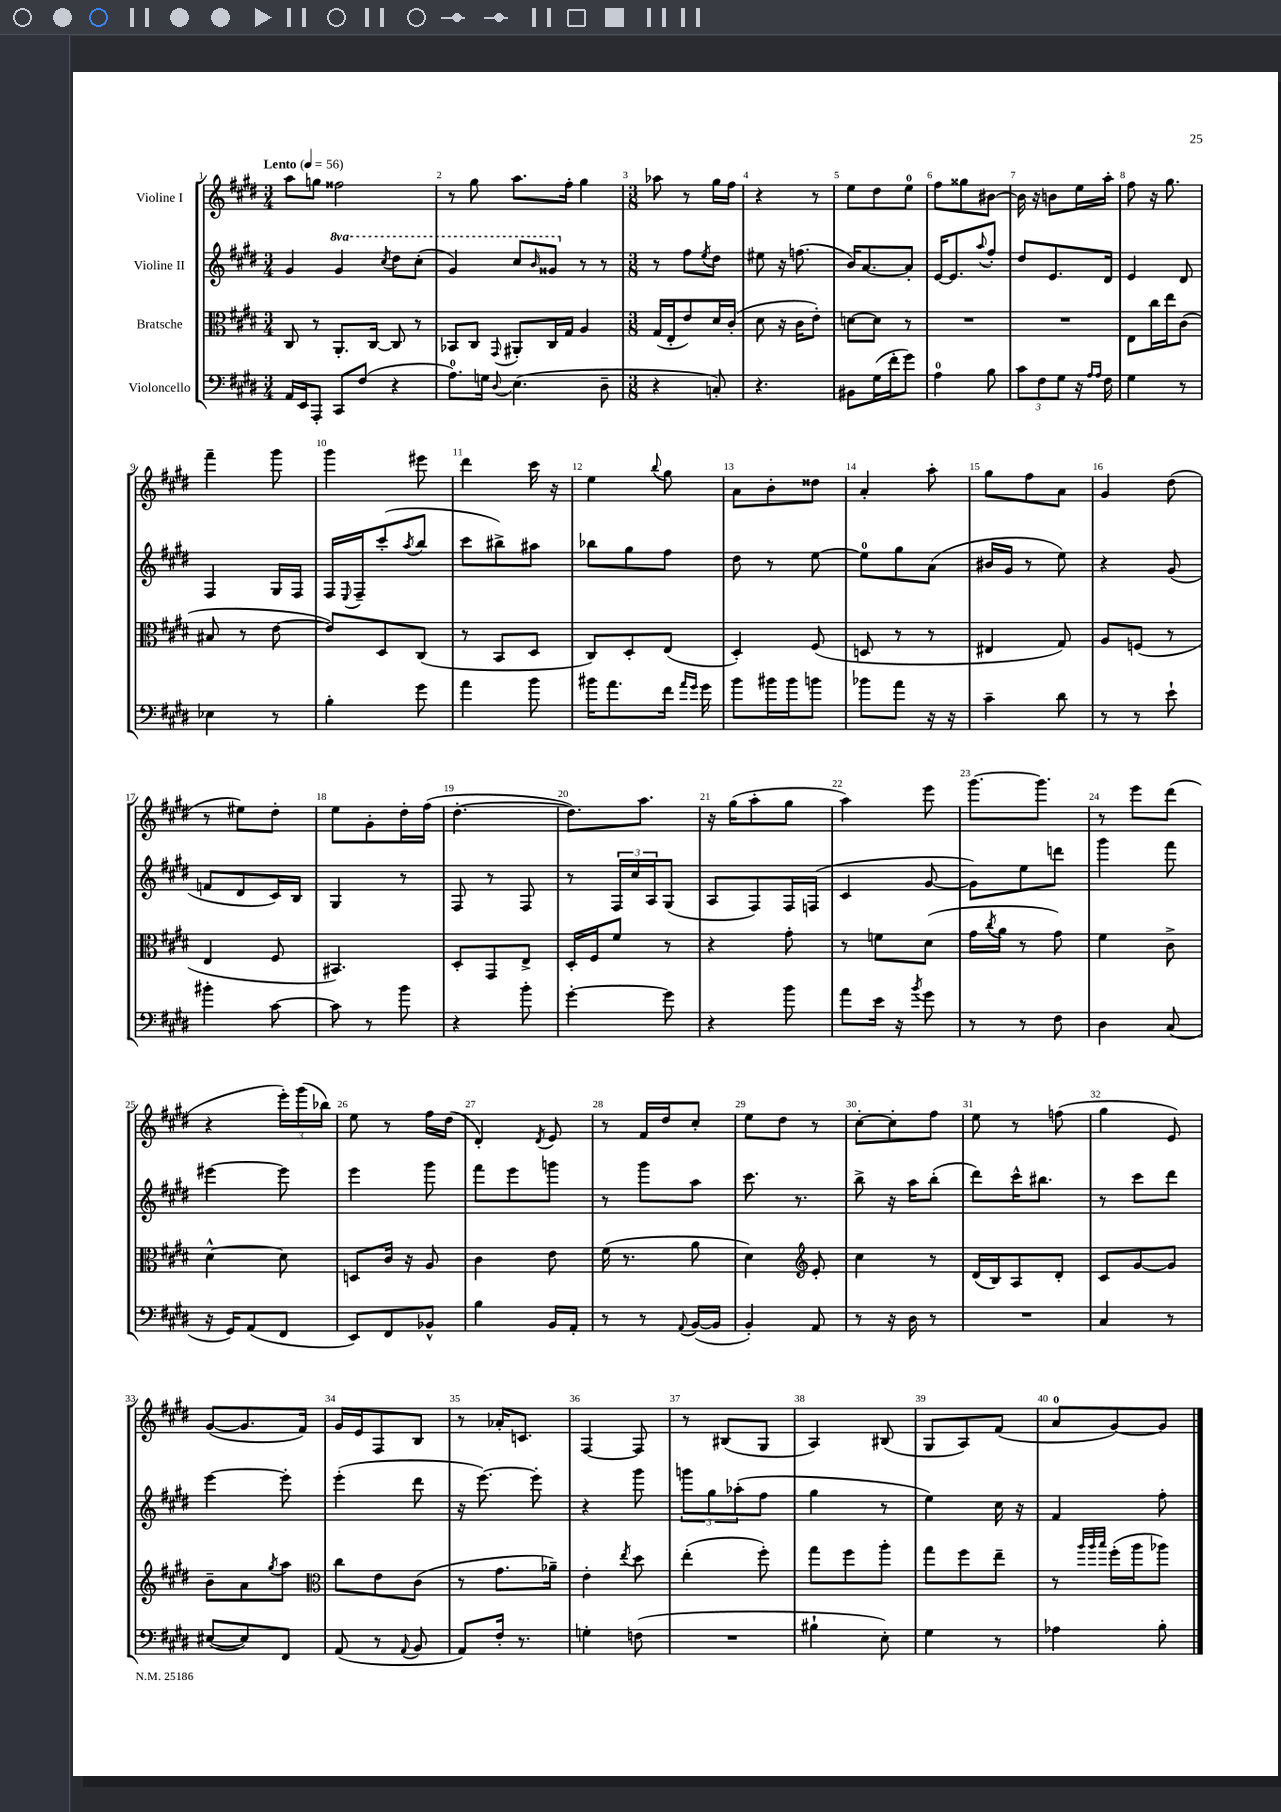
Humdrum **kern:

**kern	**kern	**kern	**kern
*staff4	*staff3	*staff2	*staff1
*clefF4	*clefC3	*clefG2	*clefG2
*k[f#c#g#d#]	*k[f#c#g#d#]	*k[f#c#g#d#]	*k[f#c#g#d#]
*M3/4	*M3/4	*M3/4	*M3/4
*MM56	*MM56	*MM56	*MM56
16AA/LL	8C#/	4g#/	8aa\L
16EE/J	.	.	.
8AAA'/J	8r	.	8gg\J
8CC#/L	8.AA'/L	4gg#/	2ff##\
(8F#/J	.	.	.
.	[16C#/Jk	.	.
.	.	8qccc#/	.
4r	8C#/]	8ddd#\L	.
.	8r	(8ccc#'\J	.
=	=	=	=
8.A\L)	8BB-/L	4gg#/)	8r
.	8C#/J	.	8gg#\
16G\Jk	.	.	.
8qqD#/	8qqGG#/	.	.
(4.E\	8AA#'/L	8ccc#/L	8.aa\L
.	.	16qqbb/	.
.	16C#/L	8gg##/J	.
.	16G#/JJ	.	16ff#'\Jk
.	4A/	8r	4gg#\
8D#~\	.	8r	.
=	=	=	=
*M3/8	*M3/8	*M3/8	*M3/8
4r	(16G#/LL	8r	8aa-\
.	16E'/J	.	.
.	8e/)	8ff#\L	8r
.	.	8qee/	.
8C'/)	16d#/L	8dd#\J	16gg#\LL
.	(16c#'/JJ	.	16ff#\JJ
=	=	=	=
4.r	8d#\	8ee#\	4r
.	16r	16r	.
.	16c#\LK	(8.ff\	.
.	8e'\J)	.	8r
=	=	=	=
8BB#\L	[8d\L	16b/LK)	8ee\L
.	.	[8.a/	.
(16G#\L	8d\]J	.	8dd#\
16f#'\J	.	.	.
8g#\J)	8r	8a'/]J	8ee\J
=	=	=	=
4A\	4.r	[16e/LK	8ff#\L
.	.	8.e/]	.
.	.	.	8gg##\
.	.	8qqaa/	.
8B\	.	8ff#'/J	[8b#\J
=	=	=	=
12c#\L	4.r	8dd#/L	16b#\]
.	.	.	16r
12F#\	.	.	.
.	.	8.e/	8b\L
12G#\J	.	.	.
16r	.	.	16ee\L
16qqA/LL	.	.	.
16qqA/JJ	.	.	.
16F#\	.	16d#/Jk	16aa'\JJ
=	=	=	=
4G#\	8E\L	4e/	8ff#\
.	16cc#\L	.	16r
.	16ee\J	.	8.gg#\
8r	(8c#\J	8d#/	.
=	=	=	=
4E-\	8B#/	4F#/	4fff#~\
.	8r	.	.
8r	[8e\	16G#/LL	8ggg#\
.	.	16F#/JJ	.
=	=	=	=
4B'\	8e/]L)	16F#/LL	4ggg#\
.	.	8qqE/	.
.	.	16F#~/J	.
.	8D#/	(8ccc#'/	.
.	.	8qaa/	.
8g#\	(8C#/J	8bb/J	8eee#\
=	=	=	=
4a\	8r	8ccc#\L	4ddd#\
.	8BB/L	8bb#^\)	.
8b\	8D#/J	8aa#\J	16ccc#\
.	.	.	16r
=	=	=	=
16b#\LK	8C#/L)	8bb-\L	4ee\
8.a\	.	.	.
.	8D#'/	8gg#\	.
.	.	.	8qqbb/
16f#\Jk	(8E/J	8ff#\J	8gg#\
16qqa/LL	.	.	.
16qqg#/JJ	.	.	.
16g#\	.	.	.
=	=	=	=
8b\L	4D#'/)	8dd#\	8a\L
16b#\L	.	8r	8b'\
16b#\J	.	.	.
8b\J	(8F#/	[8ee\	8dd##\J
=	=	=	=
8b-\L	8D/	8ee\]L	4a'/
8a\J	8r	8gg#\	.
16r	8r	(8a\J	8aa'\
16r	.	.	.
=	=	=	=
4c#~\	4E#/	16b#/LL	8gg#\L
.	.	16g#/JJ	.
.	.	8r	8ff#\
8d#\	8G#/)	8ee\)	8a\J
=	=	=	=
8r	8A/L	4r	4g#/
8r	(8F/J	.	.
8e`\	8r	(8g#/	(8dd#\
=	=	=	=
4b#'\	4E/	8f/L	8r
.	.	8d#/	8ee#\L)
[8c#\	8F#/	16c#/L)	8dd#'\J
.	.	16B/JJ	.
=	=	=	=
8c#\]	4.BB#/)	4G#/	8ee\L
8r	.	.	8g#'\
8b\	.	8r	16dd#'\L
.	.	.	(16ff#\JJ
=	=	=	=
4r	8D#'/L	8F#/	[4.dd#'\
.	8GG#/	8r	.
8b'\	8E^/J	8F#/	.
=	=	=	=
[4g#'\	16D#'/LL	8r	8.dd#\]L)
.	16F#/J	.	.
.	8f#/J	24F#/LL	.
.	.	24cc#/	.
.	.	.	8.aa\J
.	.	24A/J	.
8g#\]	8r	(8G#/J	.
=	=	=	=
4r	4r	8A/L	16r
.	.	.	(16gg#\LK
.	.	8F#/)	8aa'\
8b\	8g#'\	16F#/L	8gg#\J
.	.	(16F/JJ	.
=	=	=	=
8a\L	8r	4c#/	4aa\)
16e\Jk	8f\L	.	.
16r	.	.	.
8qb/	.	.	.
8g#\	(8d#\J	[8g#/	8eee\
=	=	=	=
8r	16g#\LL	8g#\]L)	[8.ggg#\L
.	8qcc#/	.	.
.	16a\JJ	.	.
8r	8r	8ee\	.
.	.	.	8.ggg#\]J
8F#\	8g#\)	8ddd\J	.
=	=	=	=
4D#\	4f#\	4ggg#\	8r
.	.	.	8eee\L
(8C#/	8c#^\	8fff#\	(8ddd#\J
=	=	=	=
16r	[4d#^^\	[4eee#\	4r
16GG#/LK)	.	.	.
(8AA/	.	.	.
8FF#/J	8d#\]	8eee#\]	24eee'\LL)
.	.	.	(24ggg#\
.	.	.	24bb-\JJ)
=	=	=	=
8EE/L)	8D/L	4eee\	8ee\
8FF#/	16c#/Jk	.	8r
.	16r	.	.
8BB-^^/J	8A/	8ggg#\	16ff#\LL
.	.	.	(16dd#\JJ
=	=	=	=
4B\	4c#\	8fff#\L	4d#'/)
.	.	8eee\	.
.	.	.	8qd#/
16BB/LL	8e\	8ggg\J	8e/
16AA'/JJ	.	.	.
=	=	=	=
8r	(16f#\	8r	8r
.	8.r	.	.
8r	.	8ggg#\L	16f#/LL
.	.	.	16dd#/J
8qqAA/	.	.	.
([16BB/LL	8a\	8aa\J	8cc#'/J
16BB/]JJ	.	.	.
=	=	=	=
4BB'/)	4d#\)	8.ccc#\	8ee\L
.	.	.	8dd#\J
.	.	8.r	.
*	*clefG2	*	*
8AA/	8e'/	.	8r
=	=	=	=
8r	4cc#\	8bb^\	[8cc#'\L
16r	.	16r	8cc#'\]
16D#\	.	16aa\LK	.
8r	8r	(8bb'\J	8ff#\J
=	=	=	=
4.r	(16d#/LL	8ddd#\L)	8ee\
.	16B/J)	.	.
.	8A/	16ccc#^^\K	8r
.	.	8.bb#\J	.
.	8d#'/J	.	(8ff\
=	=	=	=
4C#/	8c#/L	8r	4gg#\
.	[8g#/	8ccc#\L	.
8r	8g#/]J	8ddd#\J	8e/)
=	=	=	=
([8E#/L	8b~\L	[4eee\	([8g#/L
8E#/])	8a\	.	8.g#/]
.	8qgg#/	.	.
8FF#/J	8aa\J	8eee'\]	.
.	.	.	16f#/Jk)
=	=	=	=
*	*clefC3	*	*
(8AA/	8cc#\L	(4eee'\	16g#/LL
.	.	.	16e/J
8r	8e\	.	8F#/
8qqAA/	.	.	.
8BB/	(8c#\J	8ddd#\	8B/J
=	=	=	=
8AA/L)	8r	16r	8r
.	.	[8.eee\)	.
16F#'/Jk	8.g#\L	.	16a-'/LK
8.r	.	.	8.c/J
.	.	8eee'\]	.
.	16a-~\Jk)	.	.
=	=	=	=
4G'\	4e'\	4r	[4F#/
.	8qee/	.	.
(8F\	8dd#\	8ggg#\	8F#/]
=	=	=	=
4.r	(4ee'\	12ggg\L	8r
.	.	12gg#\	.
.	.	.	(8B#/L
.	.	(12aa-'\	.
.	8ff#'\)	8ff#\J	8G#/J
=	=	=	=
4B#`\	8gg#\L	4gg#\	4A/)
.	8ff#\	.	.
8E'\)	8aa'\J	8r	(8B#/
=	=	=	=
4G#\	8gg#\L	4ee\)	8G#/L
.	8ff#\	.	8A/)
8r	8ee~\J	16cc#\	(8f#/J
.	.	16r	.
=	=	=	=
4A-\	8r	4f#/	8a/L
.	32qqaa/LLL	.	.
.	32qqaa/	.	.
.	32qqbb/JJJ	.	.
.	(16ff#'\LL	.	[8g#/)
.	16aa\J	.	.
8B'\	8aa-\J)	8ff#'\	8g#/]J
==	==	==	==
*-	*-	*-	*-
